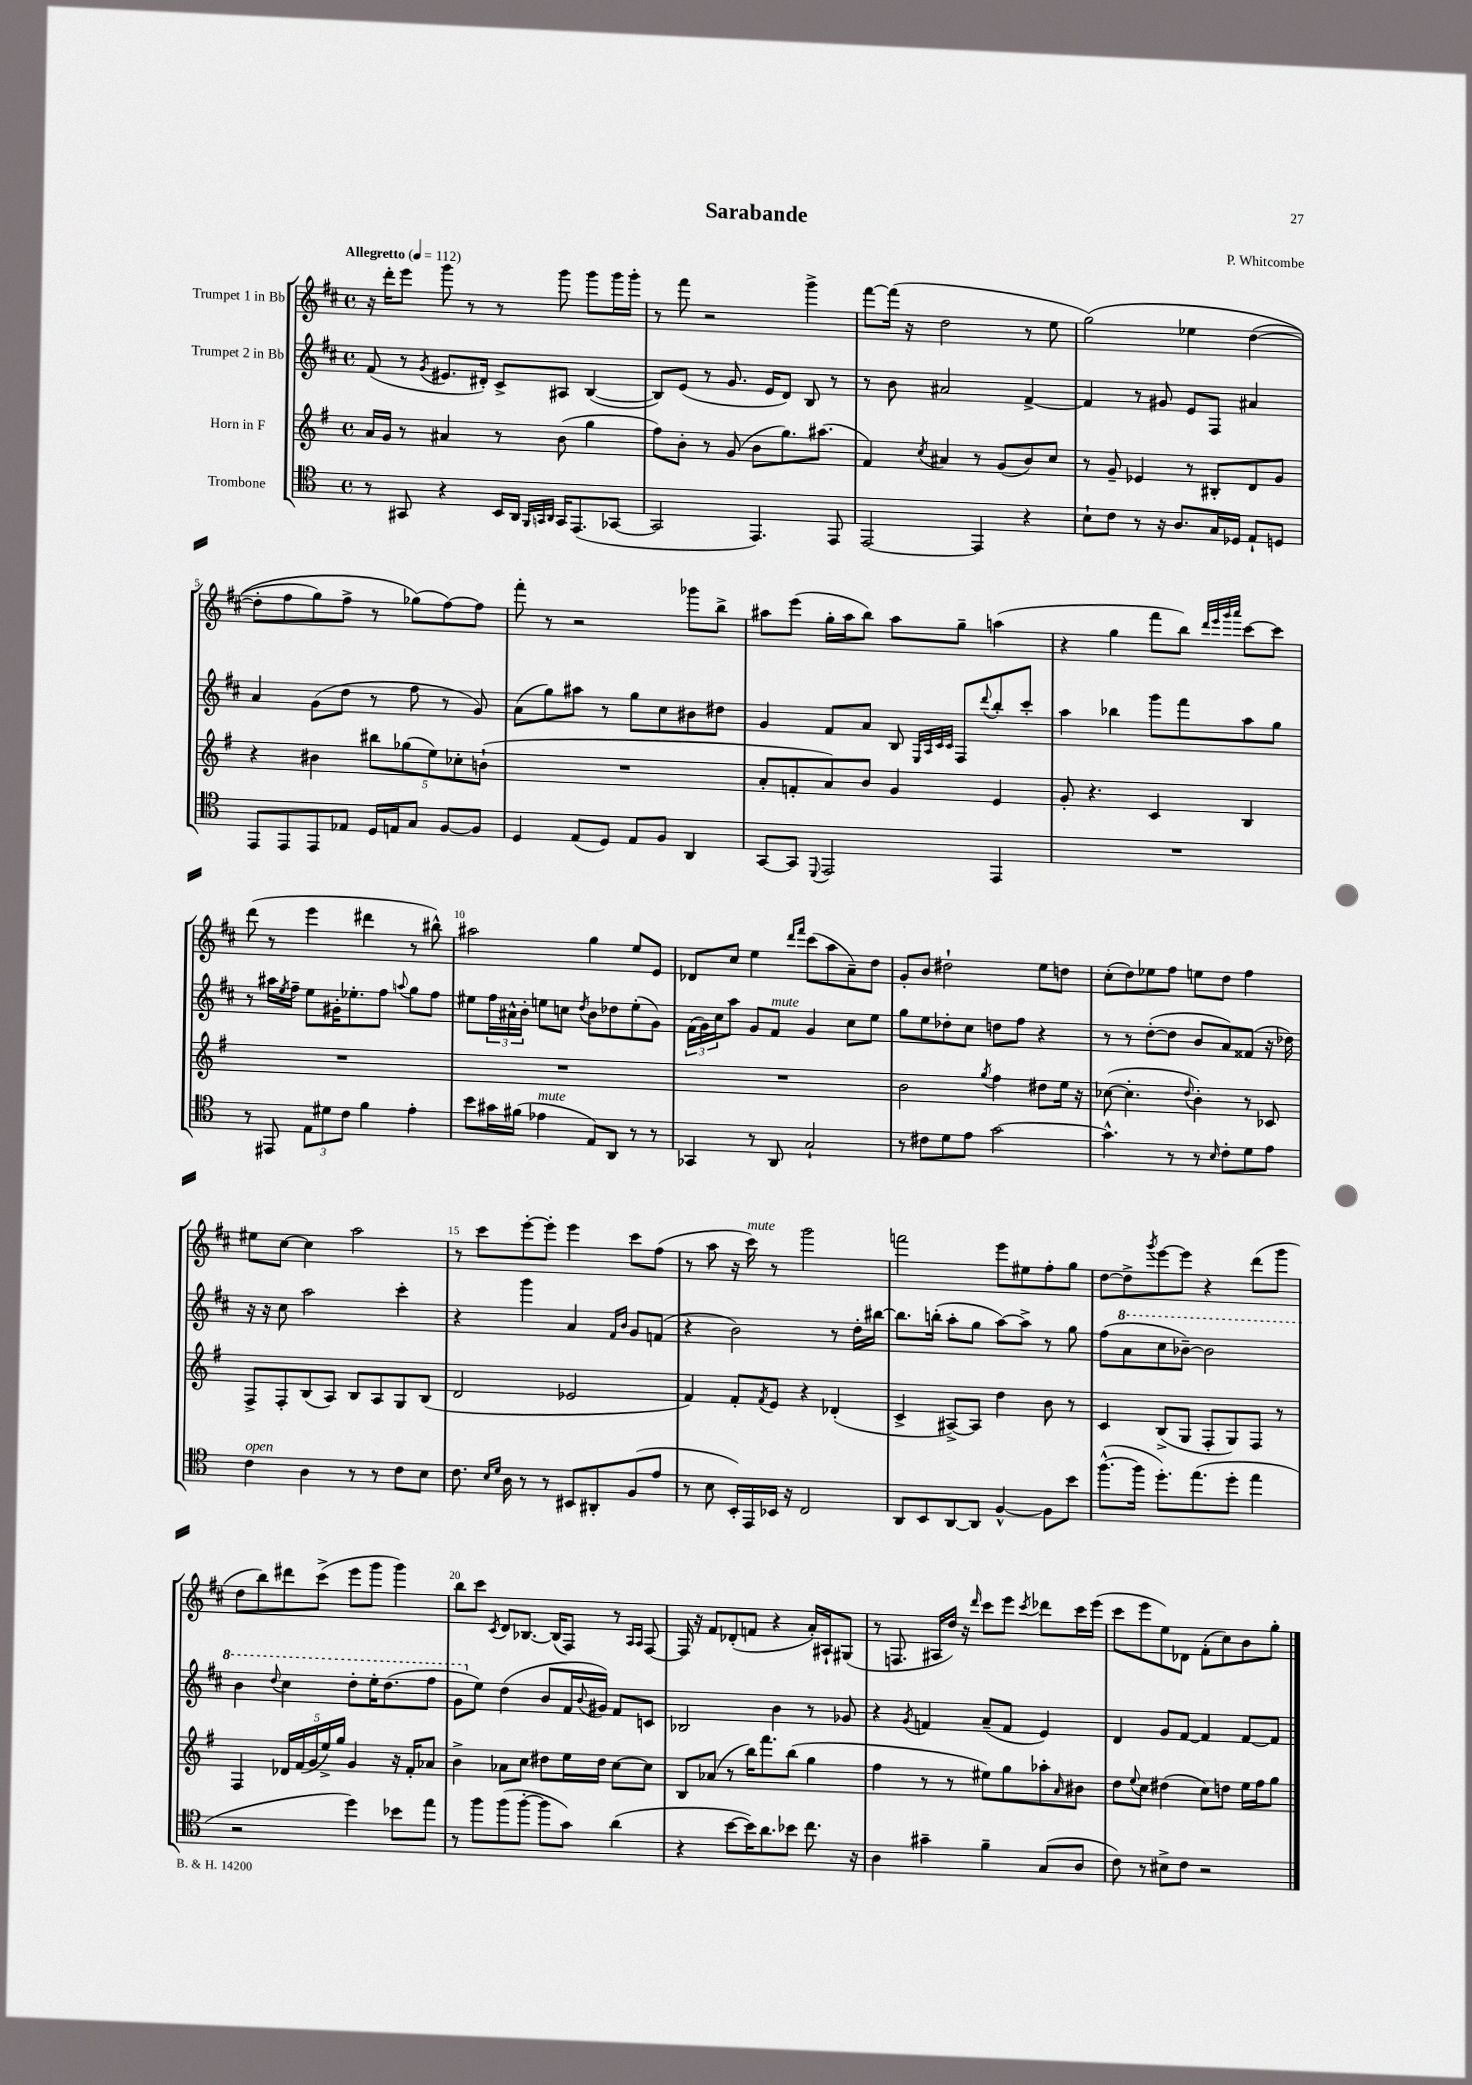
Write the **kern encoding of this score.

**kern	**kern	**kern	**kern
*staff4	*staff3	*staff2	*staff1
*clefC4	*clefG2	*clefG2	*clefG2
*k[]	*k[f#]	*k[f#c#]	*k[f#c#]
*M4/4	*M4/4	*M4/4	*M4/4
*met(c)	*met(c)	*met(c)	*met(c)
*MM112	*MM112	*MM112	*MM112
8r	16a/LL	(8f#/	16r
.	16g/JJ	.	16ddd'\LK
8GG#/	8r	8r	8eee\J
.	.	8qg/	.
4r	4a#/	8.e#/L	8ggg\
.	.	.	8r
.	.	16d#'/Jk)	.
16BB/LL	8r	8c#^/L	8r
16AA/JJ	.	.	.
32qqFF/LLL	.	.	.
32qqGG/	.	.	.
32qqAA/JJJ	.	.	.
16GG/LK	(8b\	8A#/J	8ggg\
(8.EE/	.	.	.
.	4gg\	([4B/	8ggg\L
[8GG-/J	.	.	16ggg\L
.	.	.	16ggg'\JJ
=	=	=	=
2GG-/]	8ff#\L)	8B/]L)	8r
.	8b'\J	(8e/J	8fff#\
.	8r	8r	2r
.	(8g/	8.g/	.
4.EE/)	8b\L	.	.
.	.	16e/LK	.
.	8.gg\)	8d/J)	.
.	.	8B/	4ggg^\
.	(8.aa#\J	.	.
8EE/	.	8r	.
=	=	=	=
[2EE/	4f#/)	8r	[8fff#\L
.	.	8b\	(16fff#\]Jk
.	.	.	16r
.	8qcc/	.	.
.	4a#/	2a#/	2dd\
4EE/]	8r	.	.
.	(8g/L	.	.
4r	8b/)	[4f#^/	8r
.	8cc/J	.	8ee\
=	=	=	=
8B`\L	8r	4f#/]	&(2gg\)
8c\J	8g~/	.	.
8r	4e-/	8r	.
16r	.	8g#/	.
8.A/L	.	.	.
.	8r	8e/L	4ee-\
16G/L	8B#'/L	8F#/J	.
16D-/JJ	.	.	.
8E`/L	8d/	4a#/	([4dd\
8D/J	8g/J	.	.
=	=	=	=
8EE/L	4r	4a/	8dd'\]L
8EE/	.	.	8ff#\
8EE/	4b#\	(8g\L	8gg\)
8E-/J	.	8dd\J	8ff#^\J
16D/LL	10bb#\L	8r	8r
16E/J	.	.	.
.	(10gg-\	.	.
8G/J	.	8ff#\	(8gg-\L&)
.	10ee\)	.	.
[8F/L	.	8r	[8ff#\)
.	10cc-'\	.	.
8F/]J	.	8g/)	8ff#\]J
.	(10b`\J	.	.
=	=	=	=
4D/	1r	(8a\L	8fff#'\
.	.	8gg\)	8r
(8E/L	.	8aa#\J	2r
8D/J)	.	8r	.
8E/L	.	8gg\L	.
8F/J	.	8cc#\	.
4AA/	.	8b#\	8ggg-\L
.	.	8dd#\J	8bb^\J
=	=	=	=
[8GG/L	8a'/L	4g/	8aa#\L
8GG/]J	8f'/	.	(8eee\J
8qqDD/	.	.	.
2EE/	8a/)	8f#/L	16gg'\LL
.	.	.	16aa#\J
.	8b/J	8a/J	8bb\J)
.	4g/	8B/	8aa#\L
.	.	32qqE/LLL	.
.	.	32qqA/	.
.	.	32qqc#/	.
.	.	32qqc#/JJJ	.
.	.	8F#/L	8gg~\J
.	.	8qqddd/	.
4EE/	4e/	8bb'/	(4aa\
.	.	8ccc#'/J	.
=	=	=	=
1r	8g'/	4aa\	4r
.	4.r	.	.
.	.	4bb-\	4gg\
.	4c/	8ggg\L	8fff#\L
.	.	8fff#\	8bb\J)
.	.	.	32qqddd/LLL
.	.	.	32qqeee/
.	.	.	32qqggg/
.	.	.	32qqaaa/JJJ
.	4B/	8aa\	[8ccc#\L
.	.	8gg\J	8ccc#\]J
=	=	=	=
8r	1r	8r	(8ddd\
8EE#/	.	16aa#\LL	8r
.	.	8qee/	.
.	.	16ff#~\JJ	.
12E\L	.	8ee\L	4eee\
12d#\	.	.	.
.	.	16g#'\K	.
12c\J	.	.	.
.	.	8.ee-'\	.
4f\	.	.	4ddd#\
.	.	8ff#\J	.
.	.	8qqaa/	.
4e'\	.	8gg\L	8r
.	.	8ff#\J	8bb#^^\)
=	=	=	=
8b\L	1r	8ee#\L	2aa#\
16g#\L	.	24ff#\L	.
.	.	24a#^^\	.
(16f#\JJ	.	.	.
.	.	24b'\JJ	.
4e-\	.	8ee\L	.
.	.	8cc\J	.
.	.	8qdd/	.
8E/L)	.	8b\L	4gg\
8AA/J	.	8dd-\	.
8r	.	(8ee'\	8ee/L
8r	.	8g\J)	8e/J
=	=	=	=
4GG-/	1r	(24f#\LL	8d-/L
.	.	24g\)	.
.	.	24cc#\J	.
.	.	8aa\J	8cc#/J
8r	.	8g/L	4ee\
8AA/	.	8f#/J	.
.	.	.	16qqddd/LL
.	.	.	16qqfff#/JJ
2G`/	.	4g/	(8ccc#\L
.	.	.	8aa\
.	.	8cc#\L	8a~\)
.	.	8ee\J	8dd\J
=	=	=	=
8r	2b\	8gg\L	8g'/L
8c#\L	.	8ee\	8b/J
8d\	.	8dd-'\	2dd#`\
8e\J	.	8cc#\J	.
.	8qgg/	.	.
[2g\	4ff#\	8dd\L	.
.	.	8ff#\J	.
.	8dd#\L	4r	8ee\L
.	16ee\Jk	.	8dd\J
.	16r	.	.
=	=	=	=
4.g^^\]	([8cc-\	8r	(8cc#'\L
.	4.cc-'\]	8r	8dd\)
.	.	([8dd'\L	8ee-\
8r	.	8dd\]J	8ff#\J
.	8qqdd/	.	.
8r	4b'\)	8b/L	8ee\L
16qqB/	.	.	.
8c'\L	.	8a/)	8dd\J
8d\	8r	(8f##/J	4ff#\
8e\J	8c-/	16r	.
.	.	16dd-\)	.
=	=	=	=
4c\	8F#^/L	16r	8ee#\L
.	.	16r	.
.	8F#'/	8cc#\	[8cc#\J
4A\	(8B/	2aa\	4cc#\]
.	8A/J)	.	.
8r	8B/L	.	2aa\
8r	8A/	.	.
8c\L	8G/	4ccc#'\	.
8B\J	(8B/J	.	.
=	=	=	=
8.c\	2d/	4r	8r
.	.	.	8ccc#\L
16qqB/LL	.	.	.
16qqd/JJ	.	.	.
16A\	.	.	.
8r	.	4ggg\	[8eee'\
8r	.	.	8eee'\]J
8BB#/L	2e-/	4a/	4eee\
8AA#'/	.	.	.
.	.	16qqf#/LL	.
.	.	16qqb/JJ	.
(8F/	.	8g/L	8ccc#\L
8e/J	.	(8f/J	(8ff#\J
=	=	=	=
8r	4f#/)	4r	8r
8B\	.	.	8aa\
16BB'/LL)	8f#'/L	2b\)	16r
16EE/	.	.	16ccc#\)
.	8qf#/	.	.
16BB-/JJ	8e/J	.	8r
16r	.	.	.
2C/	4r	.	2ggg\
.	(4d-'/	8r	.
.	.	16dd'\LL	.
.	.	[16bb#\JJ	.
=	=	=	=
8AA/L	4c^/	8.bb#\]L	2fff\
8BB/	.	.	.
.	.	(16bb'\Jk	.
[8AA/	[8A#^/L)	8aa'\L	.
8AA/]J	8A#/]J	8gg\J	.
[4F^^/	4dd\	[8aa\L)	8eee\L
.	.	8aa^\]J	8ee#\
8F\]L	8b\	8r	8ff#'\
8b\J	8r	8gg\	8gg\J
=	=	=	=
([8.ff^^\L	4c/	(8ff#\L	[8dd\L
.	.	8aa\	8dd^\]
16ff\]Jk	.	.	.
.	.	.	8qggg/
8.dd'\L)	(8B^/L	8ccc#\	[8eee\
.	8G/J	[8bb-~\J)	8eee\]J
(8.ee\	.	.	.
.	8F#'/L	2bb-\]	4r
8dd'\J	8G/)	.	.
4ee\	8F#/J	.	(8ddd\L
.	8r	.	8ggg\J
=	=	=	=
2r	4F#/	4bb\	8dd\L
.	.	.	8bb\)
.	.	8qqddd/	.
.	20d-/LL	4ccc#\	8ddd#\
.	(20f#/	.	.
.	20g/	.	.
.	.	.	(8ccc#^\J
.	20ee^/)	.	.
.	20gg/JJ	.	.
4dd\)	4g/	8ddd'\L	8eee\L
.	.	16eee'\K	8ggg\J
.	.	(8.ddd\	.
8b-\L	16r	.	4ggg\)
.	16f#'/LK	.	.
8ee\J	8a-/J	8fff#\J	.
=	=	=	=
8r	4b^\	8gg\L	8bb\L
8ff\L	.	8ee\J)	8ccc#\J
.	.	.	8qc#/
(8ff\	8a-\L	(4dd\	8d/L
[8ff'\J	8cc\J	.	[8.B-/J
8ff\]L	8dd#\L	8b/L	.
.	.	.	(16B-/]LK
8g\J)	16ee\L	16f#/L	8F#/J)
.	.	8qqb/	.
.	16dd#\JJ	16g#/JJ)	.
(4a\	[8cc\L	8f#/L	8r
.	.	.	16qqA/LL
.	.	.	16qqA/JJ
.	8cc\]J	8c/J	[8F#/
=	=	=	=
4r	8B/L	2B-/	16F#/]
.	.	.	16r
.	(8a-/J	.	8f#/L
[8b\L	8r	.	(8d-'/
16b\]K)	16bb\LK)	.	8f/J
8.a\	8.fff#\	.	.
.	.	4b\	4r
8b-\J	(8bb\J	.	.
8.cc\	4gg\	8r	16a'/LL)
.	.	.	16A#`/J
.	.	8g-/	(8G#/J
16r	.	.	.
=	=	=	=
4A\	4ff#\	4r	8r
.	.	.	8.F/
.	.	8qg/	.
4g#~\	8r	4f/	.
.	.	.	16A#/LL
.	8r	.	16dd/JJ)
.	.	.	16r
.	.	.	16qqddd/
4f~\	8ee#\L)	(8a~/L	8ccc#\L
.	8gg\	8f/J	8eee\J
.	.	.	8qccc#/
(8G/L	8aa-'\	4e/)	8ddd-\L
.	16qqa/	.	.
8A/J	8b#\J	.	16ccc#\L
.	.	.	(16eee\JJ
=	=	=	=
8c\)	8dd\L	4d/	8ccc#\L
.	8qqee/	.	.
8r	8cc\J	.	8eee\
8B#^\L	(4dd#\	8g/L	8ee\)
8c\J	.	[8f#/J	8d-\J
2r	8cc\L)	4f#/]	(8f#'\L
.	8dd\J	.	8cc#\)
.	16ee\LL	[8f#/L	8b\
.	16ff#\J	.	.
.	8gg\J	8f#/]J	8gg'\J
==	==	==	==
*-	*-	*-	*-
